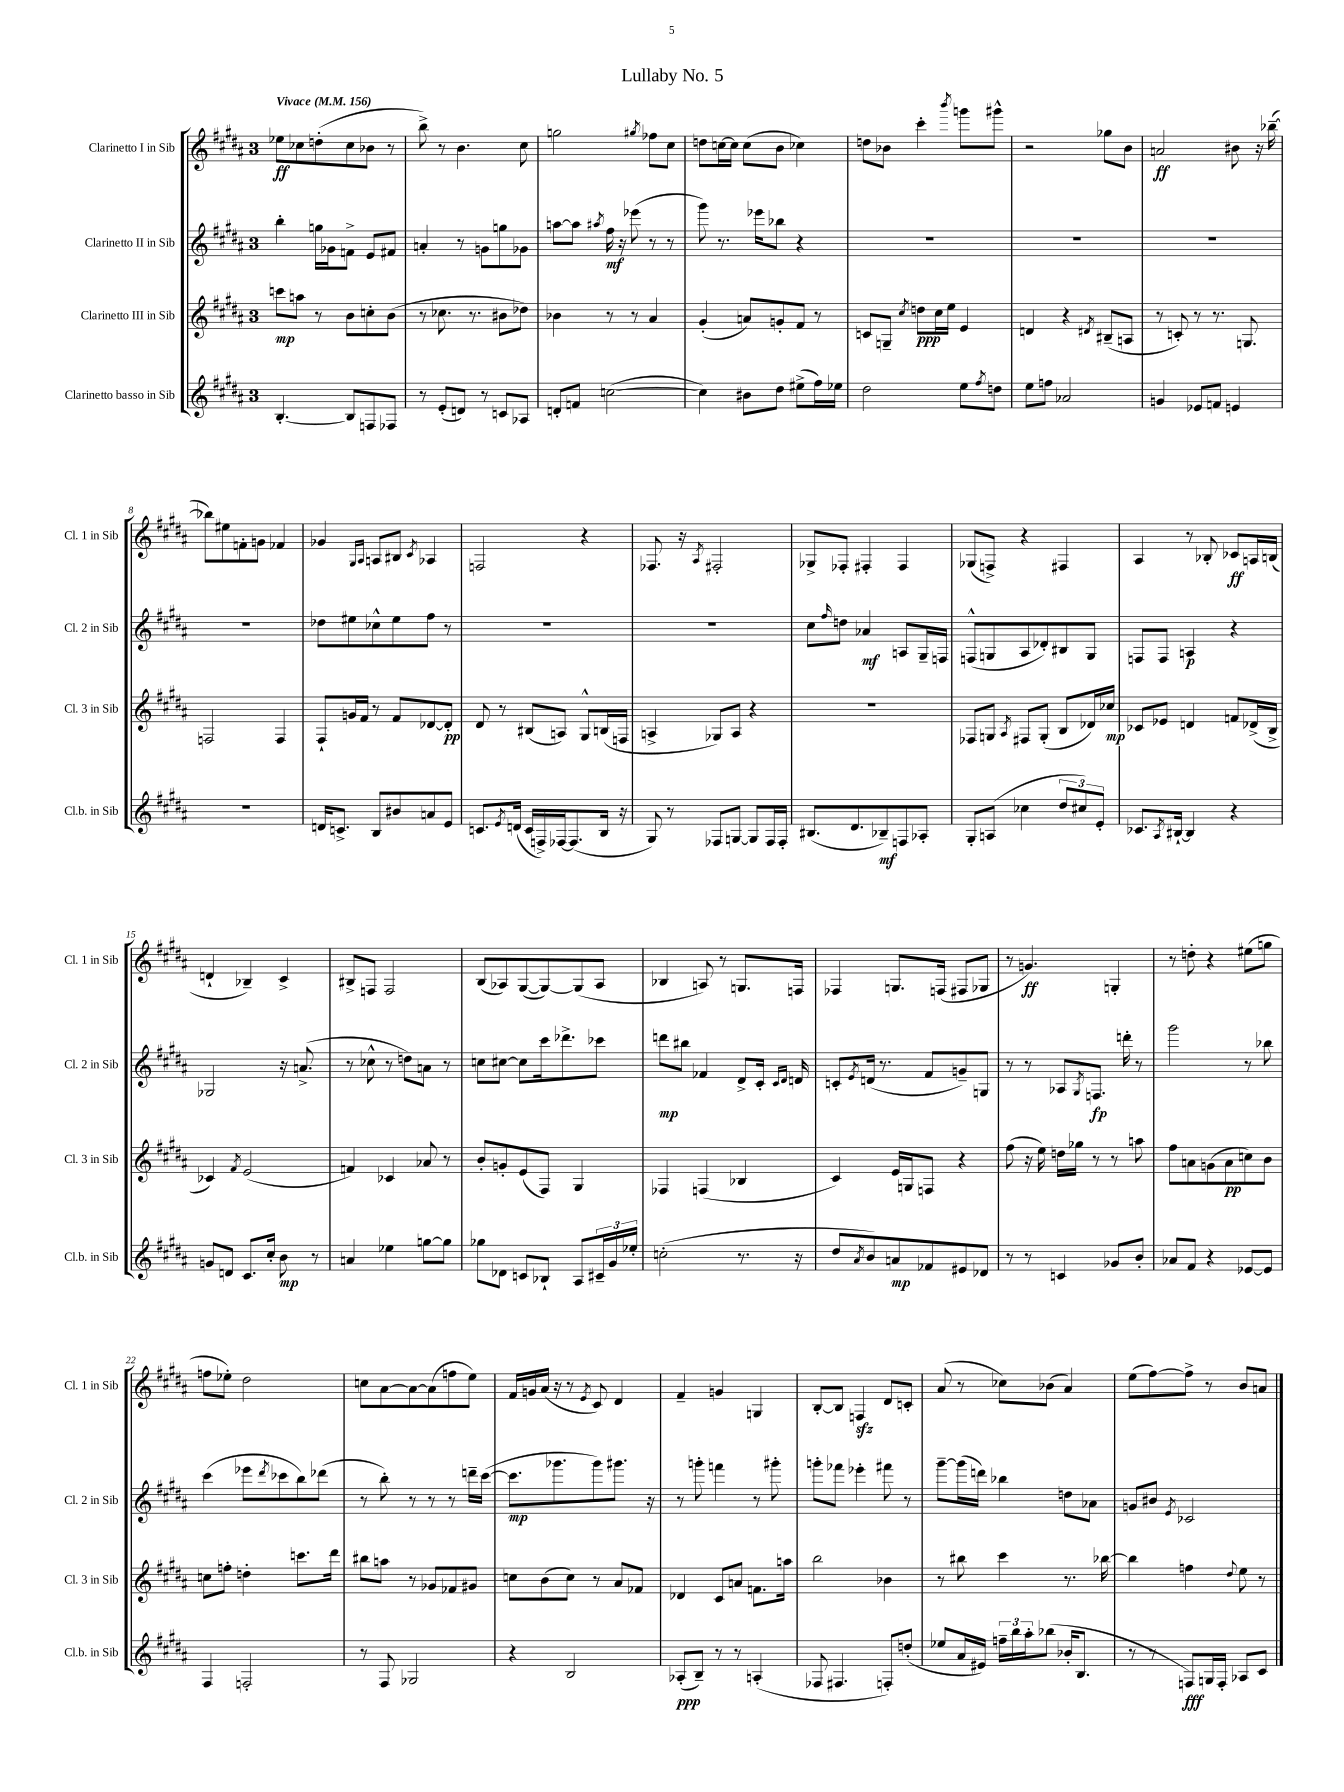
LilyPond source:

\header { title = "Lullaby No. 5" }
<<
\new StaffGroup <<
\new Staff = "s0" \with { instrumentName = "Clarinetto I in Sib" shortInstrumentName = "Cl. 1 in Sib" } {
    \clef treble \key b \major \once \override Staff.TimeSignature.style = #'single-digit \time 3/4 \tempo "Vivace" 4 = 156
    ees''8\ff ces''8 d''8-.( ces''8 bes'8 r8 |
    b''8->) r8 b'4. cis''8 |
    g''2 \acciaccatura { gis''8 } fes''8 cis''8 |
    d''8 c''16~ c''16 c''8( b'8 ces''4) |
    d''8 bes'8 cis'''4-. \acciaccatura { b'''8 } g'''8 gis'''8-^ |
    r2 ges''8 b'8 |
    a'2\ff bis'8 r16 bes''16~--( |
    bes''8) eis''8 f'8-. g'8 fes'4 |
    ges'4 \grace { gis16 ais16 } a8 bis8 \acciaccatura { cis'8 } aes4 |
    f2 r4 |
    fes8. r16 \acciaccatura { ais8 } fis2-. |
    ges8-> fes8-. fis4-. fis4 |
    ges8( f8->) r4 fis4 |
    ais4 r8 bes8-. ces'8\ff a16 b16( |
    d'4-! bes4--) cis'4-> |
    bis8-> f8 f2 |
    b8( aes8) gis8~( gis8~) gis8( aes8 |
    bes4 a8) r8 g8. f16 |
    fes4 g8. f16( fis8 ges8 |
    r8 g'4.\ff) g4-. |
    r8 d''8-. r4 eis''8( g''8 |
    f''8 ees''8-.) dis''2 |
    c''8 ais'8~ ais'8~ ais'8( f''8 e''8) |
    fis'16 g'16 ais'16( r16 r8 \acciaccatura { e'8 } cis'8) dis'4 |
    fis'4-- g'4 g4 |
    b8~-. b8 f4\sfz dis'8 c'8-. |
    ais'8( r8 ces''8) bes'8( ais'4) |
    e''8( fis''8~) fis''8-> r8 b'8 a'8 \bar "|." |
}
\new Staff = "s1" \with { instrumentName = "Clarinetto II in Sib" shortInstrumentName = "Cl. 2 in Sib" } {
    \clef treble \key b \major \once \override Staff.TimeSignature.style = #'single-digit \time 3/4
    b''4-. g''16 ges'16 f'8-> e'8 fis'8 |
    a'4-. r8 g'8 g''8 ges'8 |
    a''8~ a''8 \acciaccatura { ais''8 } fis''16\mf r16 ees'''8( r8 r8 |
    gis'''8) r8. ees'''16 bes''8 r4 |
    R2. |
    R2. |
    R2. |
    R2. |
    des''8 eis''8 ces''8-^ eis''8 fis''8 r8 |
    R2. |
    R2. |
    cis''8 \grace { fis''16 } d''8 aes'4\mf a8 gis16-- f16 |
    f8-^( g8 ais8 des'8-.) bis8 g8 |
    f8 f8 a4\p r4 |
    ges2 r16 a'8.->( |
    r8 ces''8-^ r8 d''8) a'8 r8 |
    c''8 cis''8~ cis''8 cis'''16 des'''8.-> ces'''8 |
    d'''8\mp bis''8 fes'4 dis'8-> cis'16-. \grace { cis'16 dis'16 } d'16 |
    c'8-. \acciaccatura { e'8 } d'16( r8. fis'8 g'8--) g8 |
    r8 r8 aes8 \acciaccatura { gis8 } f8.\fp d'''16-. r8 |
    gis'''2 r8 bes''8 |
    cis'''4( ees'''8 \acciaccatura { dis'''8 } ces'''8 b''8) des'''8( |
    r8 b''8-.) r8 r8 r8 d'''16-- cis'''16~( |
    cis'''8.\mp ges'''8. ges'''8) gis'''8. r16 |
    r8 g'''8-. f'''4 r8 gis'''8-. |
    g'''8-. fes'''8 ees'''4-. fis'''8 r8 |
    gis'''8~-- gis'''16( d'''16) bes''4 d''8 aes'8 |
    g'8 bis'8 \acciaccatura { e'8 } ces'2 \bar "|." |
}
\new Staff = "s2" \with { instrumentName = "Clarinetto III in Sib" shortInstrumentName = "Cl. 3 in Sib" } {
    \clef treble \key b \major \once \override Staff.TimeSignature.style = #'single-digit \time 3/4
    c'''8\mp a''8 r8 b'8 c''8-. b'8( |
    r8 ces''8. r8. bis'8 des''8) |
    bes'4 r8 r8 ais'4 |
    gis'4-.( a'8) g'8-. fis'8 r8 |
    c'8 g8-- \acciaccatura { cis''8 } d''8\ppp cis''16 e''16 e'4 |
    d'4 r4 \acciaccatura { dis'8 } bis8--( a8 |
    r8 c'8-.) r8 r8. g8. |
    f2 f4 |
    fis8-! g'16 fis'16 r8 fis'8 des'8~ des'8-.\pp |
    dis'8 r8 bis8( a8) gis8-^ b16( f16 |
    a4-> ges8) a8 r4 |
    R2. |
    fes8 g8 \acciaccatura { ais8 } fis8 g8-.( b8 des'16) ces''16\mp |
    ces'8 ees'8 d'4 f'8 des'16->( b16-> |
    ces'4) \acciaccatura { fis'8 } e'2( |
    f'4) ces'4 aes'8 r8 |
    b'8-. g'8-. e'8( fis8) gis4 |
    fes4 f4( bes4 |
    cis'4) e'16 g16 f8 r4 |
    fis''8( r16 e''16) d''16 ges''16 r8 r8 a''8 |
    fis''8 a'8 g'8( a'8\pp c''8) b'8 |
    c''8 f''8-. d''4-. c'''8. dis'''16 |
    bis''8 a''8 r8 ges'8 fes'8 gis'8 |
    c''8 b'8( c''8) r8 ais'8 fes'8 |
    des'4 cis'8 a'8 f'8. a''16 |
    b''2 bes'4 |
    r8 bis''8 cis'''4 r8. bes''16~ |
    bes''4 f''4 \appoggiatura { dis''8 } e''8 r8 \bar "|." |
}
\new Staff = "s3" \with { instrumentName = "Clarinetto basso in Sib" shortInstrumentName = "Cl.b. in Sib" } {
    \clef treble \key b \major \once \override Staff.TimeSignature.style = #'single-digit \time 3/4
    b4.~-. b8 f8 fes8 |
    r8 e'8-.( d'8) r8 c'8 aes8 |
    d'8-. f'8 c''2~( |
    c''4) bis'8 dis''8 eis''8->( fis''16) ees''16 |
    dis''2 e''8 \acciaccatura { fis''8 } d''8 |
    e''8 f''8 aes'2 |
    g'4 ees'8 f'8 e'4 |
    R2. |
    d'16 c'8.-> b8 bis'8 a'8 e'8 |
    c'8. \acciaccatura { e'8 } d'16( c'16 f16->) fes16~ fes8.( b16 r16 |
    gis8) r8 fes8 g8~ g8 fes16 fes16-. |
    bis8.( dis'8. bes8--\mf) f8 aes8-. |
    gis8-. a8( ces''4 \tuplet 3/2 { dis''8 cis''8) e'8-. } |
    ces'8. \acciaccatura { ais8 } bis16~-! bis4 r4 |
    g'8 d'8 cis'8. cis''16-. b'8\mp r8 |
    a'4 ees''4 g''8~ g''8 |
    ges''8 des'8 c'8 bes8-! ais8 \tuplet 3/2 { cis'16-- gis'16 ees''16-. } |
    c''2-.( r8. r16 |
    dis''8 \acciaccatura { ais'8 } b'8) a'8\mp fes'8 eis'8 des'8 |
    r8 r8 c'4 ges'8 b'8-. |
    aes'8 fis'8 r4 ees'8~ ees'8 |
    fis4 f2-. |
    r8 fis8 ges2 |
    r4 b2 |
    aes8-.\ppp( b8--) r8 r8 a4-.( |
    fes8 fis4. f8-.) d''8-.( |
    ees''8 ais'16 eis'16) \tuplet 3/2 { f''16-- b''16 ais''16-. } bes''8( bes'16-. b8. |
    r8 r8 f8\fff) g16 f16-. aes8 cis'8 \bar "|." |
}
>>
>>
